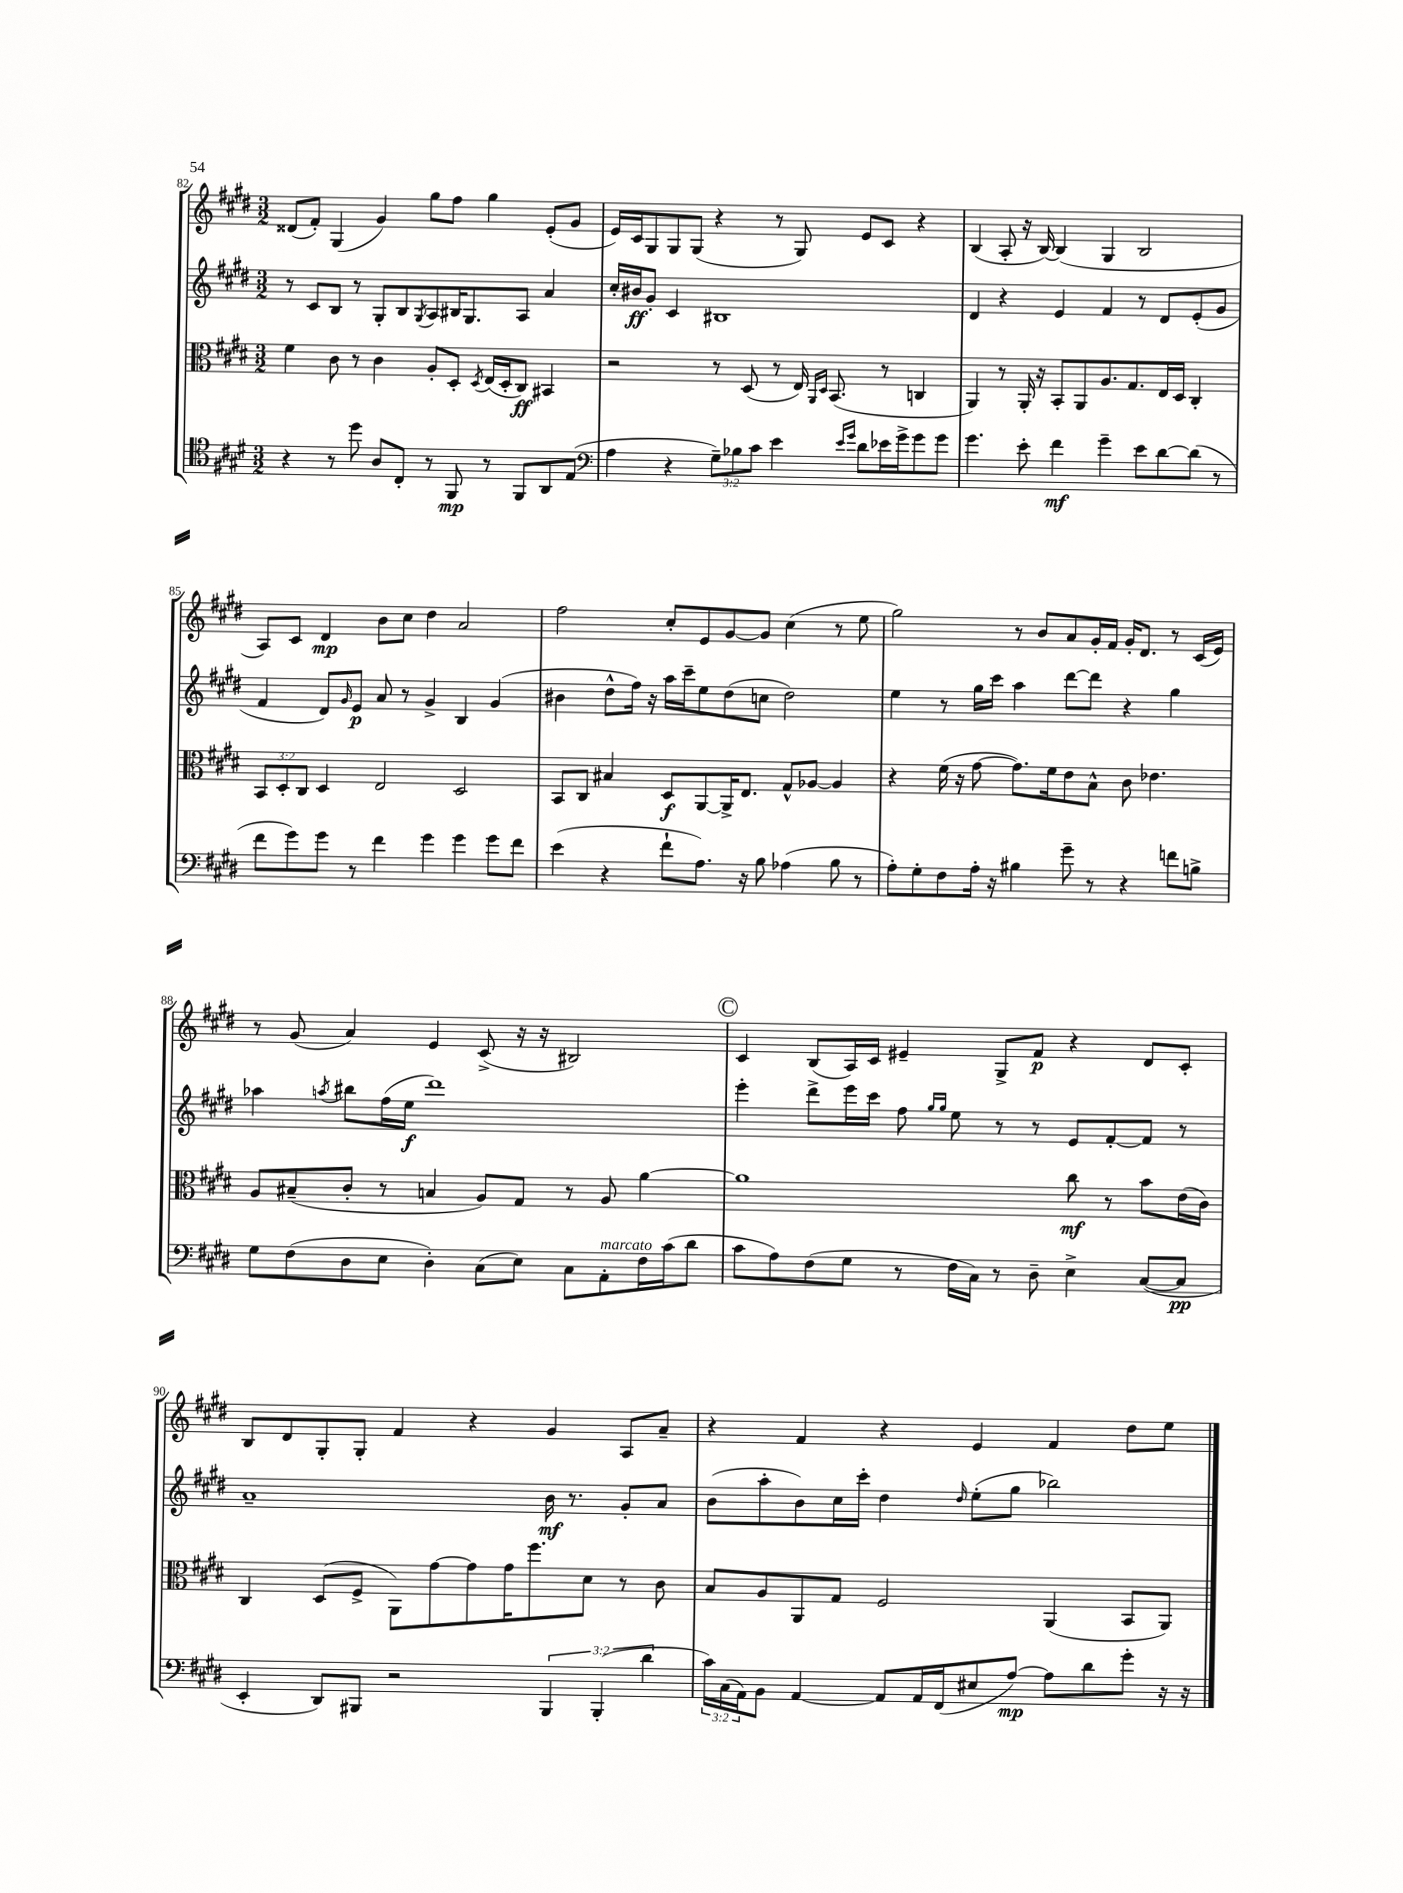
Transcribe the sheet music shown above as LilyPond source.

<<
\new StaffGroup <<
\new Staff = "s0" {
    \clef treble \key e \major \numericTimeSignature \time 3/2
    disis'8( fis'8-.) gis4( gis'4) gis''8 fis''8 gis''4 e'8-.( gis'8 |
    e'16) cis'16 gis8 gis8 gis8( r4 r8 gis8) e'8 cis'8 r4 |
    b4( a8-. r16 b16~) b4( gis4 b2 |
    a8) cis'8 dis'4\mp b'8 cis''8 dis''4 a'2 |
    fis''2 cis''8-. e'8 gis'8~ gis'8 cis''4( r8 e''8 |
    gis''2) r8 b'8 a'8 gis'16-. fis'16 gis'16-. dis'8. r8 cis'16( e'16) |
    r8 gis'8( a'4) e'4 cis'8->( r16 r16 bis2) |
    \mark \markup { \circle "C" } cis'4 b8( a16) cis'16 eis'4-- gis8-> fis'8\p r4 dis'8 cis'8-. |
    b8 dis'8 gis8-. gis8-. fis'4 r4 gis'4 a8 a'8-- |
    r4 fis'4 r4 e'4 fis'4 dis''8 e''8 \bar "|." |
}
\new Staff = "s1" {
    \clef treble \key e \major \numericTimeSignature \time 3/2
    r8 cis'8 b8 r8 gis8-. b8 \acciaccatura { gis8 } a8 bis16 gis8. a8 a'4 |
    cis''16-. bis'16\ff gis'8-. cis'4 bis1 |
    dis'4 r4 e'4 fis'4 r8 dis'8 e'8-.( gis'8 |
    fis'4 dis'8) \grace { gis'16 } e'8\p a'8 r8 gis'4-> b4 gis'4( |
    bis'4 dis''8-^ fis''16) r16 a''16 cis'''16-- e''8 dis''8( c''8 dis''2) |
    e''4 r8 gis''16 cis'''16 a''4 dis'''8~ dis'''8 r4 gis''4 |
    aes''4 \acciaccatura { a''8 } bis''8 fis''16( e''16\f dis'''1) |
    \mark \markup { \circle "C" } e'''4-. dis'''8-> e'''16 cis'''16 fis''8 \grace { gis''16 gis''16 } e''8 r8 r8 e'8 fis'8~-. fis'8 r8 |
    a'1-- b'16\mf r8. gis'8-. a'8 |
    b'8( a''8-. b'8) cis''16 cis'''16-. dis''4 \grace { dis''16 } e''8-.( gis''8 bes''2) \bar "|." |
}
\new Staff = "s2" {
    \clef alto \key e \major \numericTimeSignature \time 3/2 \override Staff.TupletNumber.text = #tuplet-number::calc-fraction-text
    fis'4 cis'8 r8 cis'4 a8-. dis8-. \acciaccatura { dis8 } e16( dis16-. cis8\ff) bis,4 |
    r2 r8 dis8( r8 e16) \grace { a,16 dis16 } b,8.( r8 c4 |
    a,4) r8 a,16-. r16 b,8-. a,8 a8. gis8. e16 dis16 cis4-. |
    \tuplet 3/2 { b,8 dis8-. cis8 } dis4 e2 dis2 |
    b,8 cis8 bis4 dis8\f a,8~ a,16-> e8. gis8-^ aes8~ aes4 |
    r4 fis'16( r16 gis'8~ gis'8.) fis'16 e'8 b8-^ cis'8 ees'4. |
    a8 bis8--( cis'8-. r8 b4 a8) gis8 r8 a8 a'4~ |
    \mark \markup { \circle "C" } a'1 cis''8\mf r8 b'8 e'16( cis'16) |
    cis4 dis8( fis8-> a,8) gis'8~ gis'8 gis'16 fis''8. dis'8 r8 cis'8 |
    b8 a8 a,8 gis8 fis2 a,4( b,8 a,8) \bar "|." |
}
\new Staff = "s3" {
    \clef tenor \key e \major \numericTimeSignature \time 3/2 \override Staff.TupletNumber.text = #tuplet-number::calc-fraction-text
    r4 r8 dis''8 a8 cis8-. r8 fis,8\mp r8 fis,8 a,8 e8( |
    \clef bass a4 r4 \tuplet 3/2 { gis8--) bes8 cis'8 } e'4 \grace { e'16 gis'16 } dis'8 ees'16 gis'16-> gis'8 gis'8 |
    gis'4. e'8-. fis'4\mf gis'4-- e'8 dis'8~ dis'8( r8 |
    fis'8 gis'8) gis'8 r8 fis'4 gis'4 gis'4 gis'8 fis'8 |
    e'4( r4 fis'8-! a8.) r16 b8 aes4( b8 r8 |
    a8-.) gis8-. fis8 a16-. r16 bis4 gis'8-- r8 r4 f'8 b8-> |
    gis8 fis8( dis8 e8 dis4-.) cis8( e8) cis8 a,8-.^\markup { \italic "marcato" } fis16 cis'16( dis'8 |
    \mark \markup { \circle "C" } cis'8 a8) fis8( gis8 r8 fis16 cis16) r8 dis8-- e4-> cis8~( cis8\pp |
    e,4-. dis,8) bis,,8 r2 \tuplet 3/2 { bis,,4 bis,,4-.( dis'4 } |
    \tuplet 3/2 { cis'16) cis16( a,16) } b,8 a,4~ a,8 a,16 fis,16( eis8 a8~\mp) a8 dis'8 gis'8-. r16 r16 \bar "|." |
}
>>
>>
\layout { \context { \Score currentBarNumber = #82 } }
